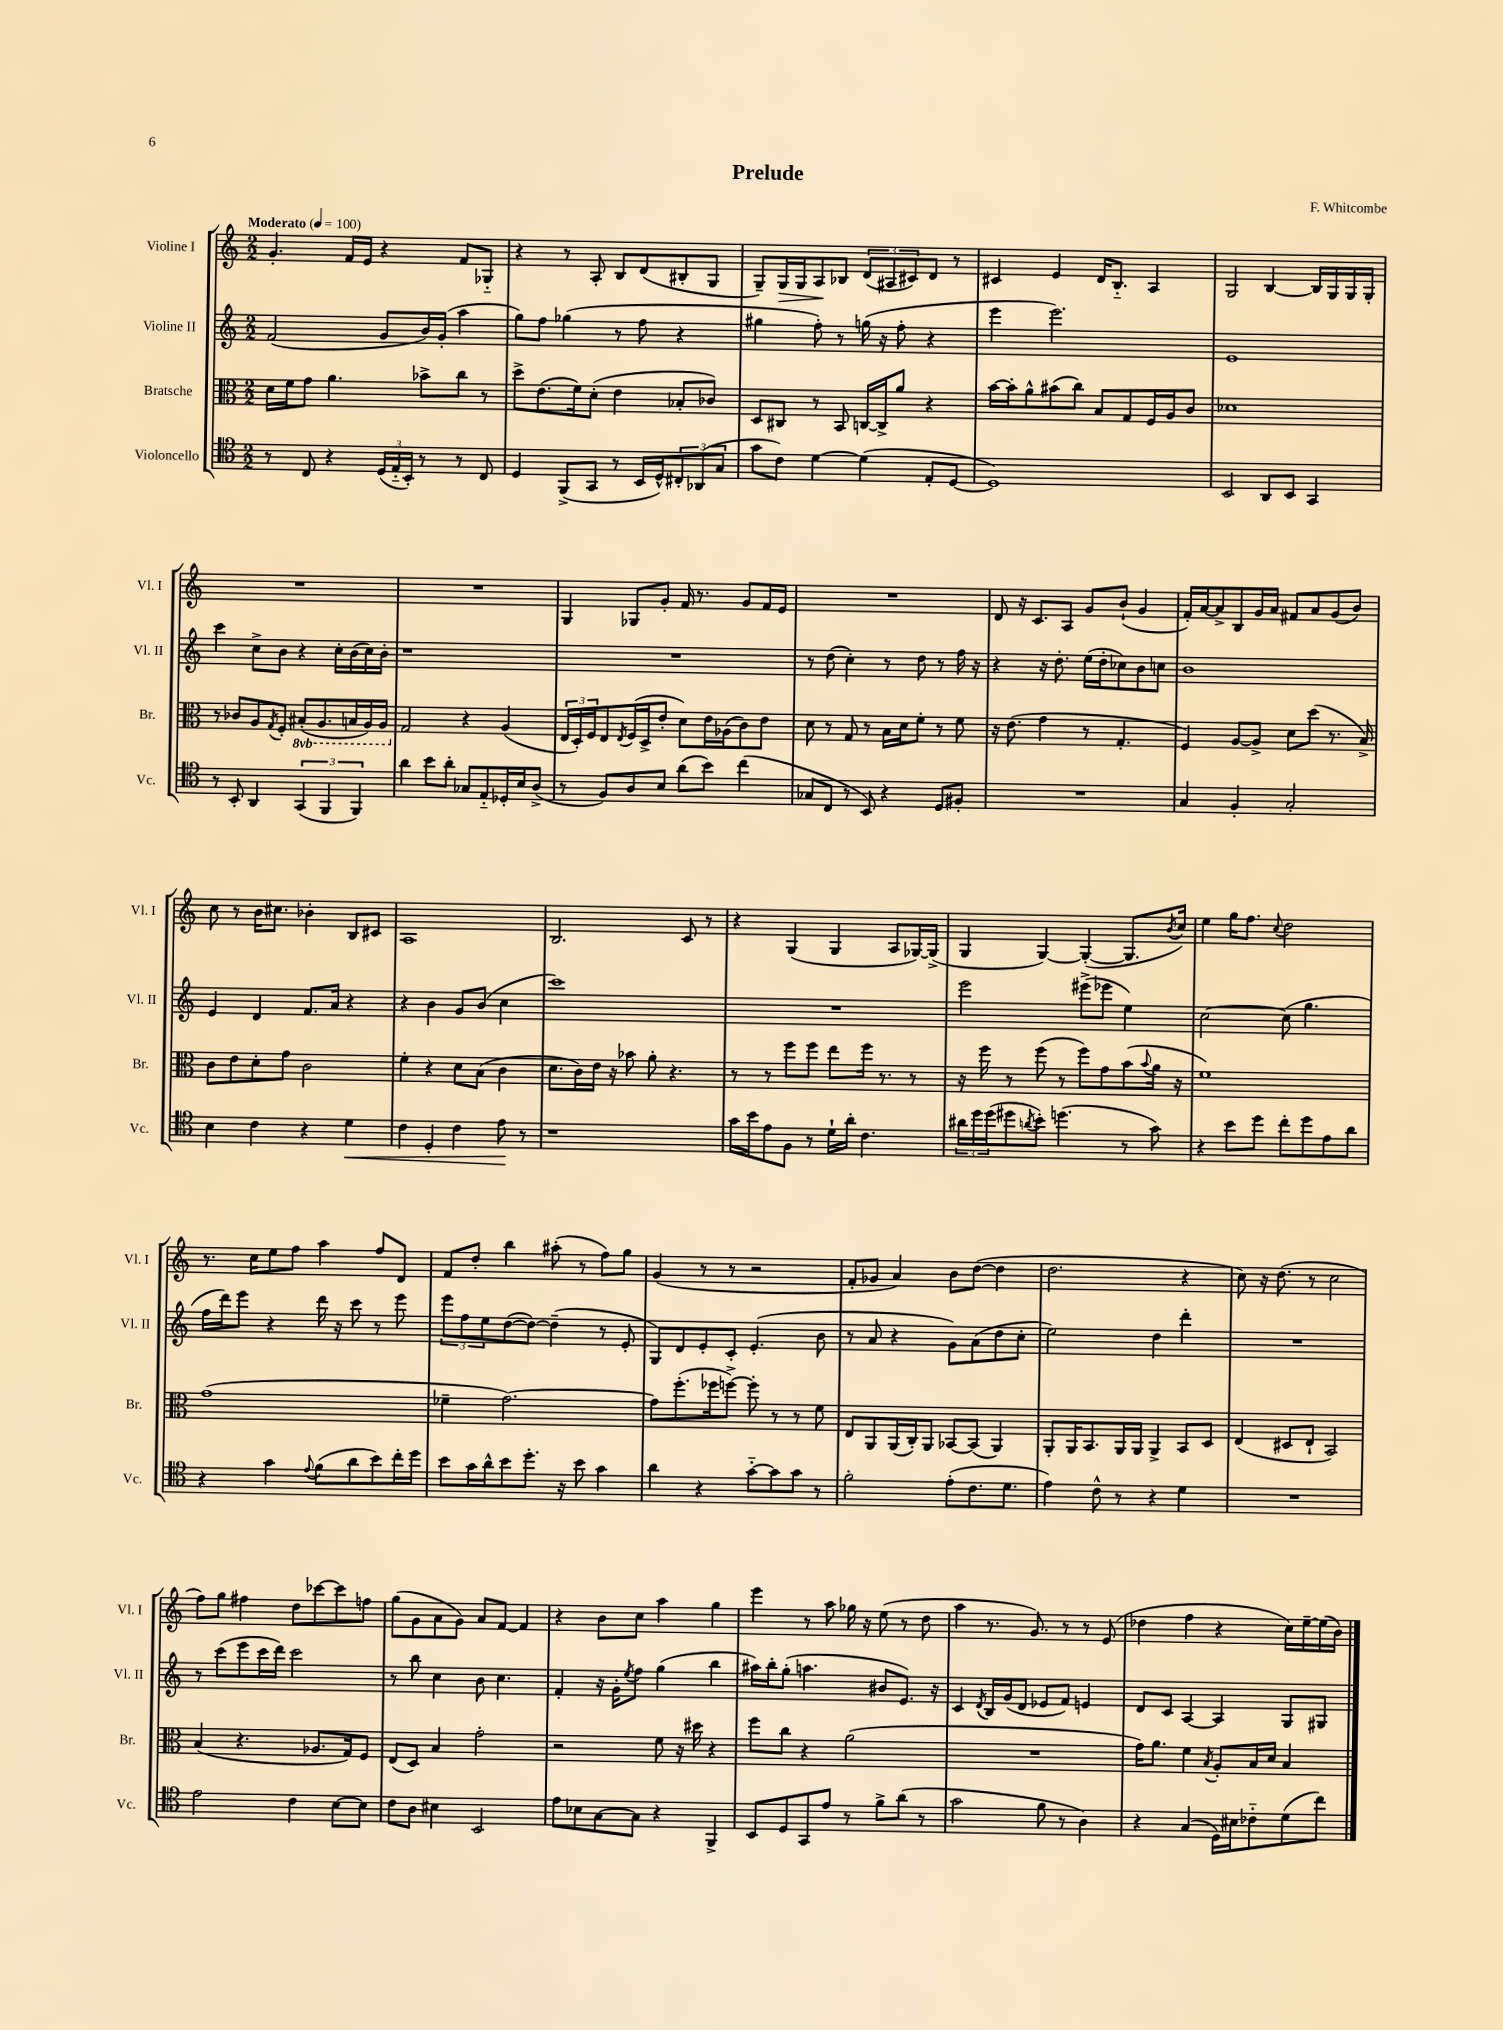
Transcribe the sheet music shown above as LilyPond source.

\header { title = "Prelude" composer = "F. Whitcombe" }
<<
\new StaffGroup <<
\new Staff = "s0" \with { instrumentName = "Violine I" shortInstrumentName = "Vl. I" } {
    \clef treble \key c \major \numericTimeSignature \time 2/2 \tempo "Moderato" 4 = 100
    g'4.-. f'16 e'16 r4 f'8 ges8-_ |
    r4 r8 a8-. b8 d'8( bis8-. g8 |
    g8--) g16\> g16 a8\! bes8 \tuplet 3/2 { d'8( ais8 cis'8) } d'8 r8 |
    cis'4 e'4 d'16 b8.-_ a4 |
    g2 b4~ b16 g16 g16 g16-. |
    R1 |
    R1 |
    g4 ges8 g'8-. f'16 r8. g'8 f'16 e'16 |
    R1 |
    d'8 r16 c'8. a8 g'8 b'8-!( g'4 |
    f'16-.) a'16~ a'8-> b8 g'16 a'16 fis'8 a'8 g'8( b'8) |
    c''8 r8 b'16 cis''8. bes'4-. b8 cis'8 |
    a1 |
    b2. c'8 r8 |
    r4 g4( g4 a8 ges16~) ges16->( |
    g4 g4~) g4~-.( g8. \acciaccatura { b'8 } c''16) |
    e''4 g''16 f''8. \appoggiatura { c''8 } d''2 |
    r8. c''16 e''8 f''8 a''4 f''8 d'8 |
    f'8 d''8-. b''4 ais''8-.( r8 f''8) g''8 |
    g'4( r8 r8 r2 |
    f'8-. ges'8 a'4) b'8 d''8~( d''4 |
    d''2. r4 |
    c''8) r16 d''8.( r8 c''2 |
    f''8) g''8 fis''4 d''8 ces'''8~ ces'''8 f''8 |
    g''8( g'8 a'8 g'8) a'8 f'8~ f'4 |
    r4 b'8 c''8 a''4 g''4 |
    e'''4 r8 a''8 ges''16 r16 e''8( r8 d''8 |
    a''4 r8. g'8.) r8 r8 e'8( |
    des''4 f''4 r4 c''16) e''16~-- e''16( b'16) \bar "|." |
}
\new Staff = "s1" \with { instrumentName = "Violine II" shortInstrumentName = "Vl. II" } {
    \clef treble \key c \major \numericTimeSignature \time 2/2
    f'2( g'8 b'16) g'16-.( a''4 |
    g''8) f''8 ges''4( r8 f''8 r4 |
    gis''4 f''8-.) r8 g''16( r16 f''8-. r4 |
    e'''4 e'''2.) |
    e'1 |
    c'''4 c''8-> b'8 r4 c''16-. b'16( c''16) b'16-. |
    r1 |
    R1 |
    r8 d''8( c''4-.) r8 d''8 r8 f''16 r16 |
    r4 r16 d''8.-. e''16( d''16-. ces''8) b'8 c''8 |
    b'1 |
    e'4 d'4 f'8. a'16 r4 |
    r4 b'4 g'8 b'8( c''4 |
    c'''1) |
    R1 |
    e'''2 eis'''8->( ees'''8 e''4) |
    c''2~ c''8( g''4. |
    f''16 d'''16) e'''8 r4 d'''16 r16 c'''8 r8 e'''8 |
    \tuplet 3/2 { e'''8 f''8 e''8 } d''8~( d''8~) d''4--( r8 e'8-. |
    g8) d'8 e'8-. c'8-. e'4.-.( b'8 |
    r8 a'8 r4 g'8) a'8( d''8 c''8-. |
    e''2) d''4 d'''4-. |
    R1 |
    r8 c'''8( e'''8 c'''16 d'''16) c'''2 |
    r8 b''8 c''4 b'8 c''4. |
    f'4-. r16 g'16-. \acciaccatura { e''8 } f''8 g''4( b''4 |
    ais''16) b''16-. g''8-.( a''4. bis'8 e'8.) r16 |
    c'4 \acciaccatura { d'8 } b16 g'16( d'8 ees'8 f'8) e'4 |
    d'8 c'8 a4~ a4 g8 gis8 \bar "|." |
}
\new Staff = "s2" \with { instrumentName = "Bratsche" shortInstrumentName = "Br." } {
    \clef alto \key c \major \numericTimeSignature \time 2/2 \set Staff.ottavationMarkups = #ottavation-simple-ordinals
    d'16 f'16 g'8 a'4. bes'8-> c''8 r8 |
    d''8-> e'8.( f'16) d'8-.( e'4 bes8-. ces'8) |
    d8 cis8 r8 b,8 c16~ c16-> a'8 r4 |
    b'16~ b'16-. a'8-^ bis'8( c''8) b8 g8 f16 a16 c'8 |
    des'1 |
    r8 ces'8 a8 \acciaccatura { g8 } f8-. \ottava #-1 bis,8-.( a,8. b,16 a,16) a,16 \ottava #0 |
    g2 r4 a4( |
    \tuplet 3/2 { e16 d16-.) f16 } e8 \acciaccatura { e8 } f16( d16-> e'8-. d'8) e'16 aes16( c'8) e'8 |
    d'8 r8 g8 r8 b16 d'16 f'8-. r8 f'8 |
    r16 e'8.( g'4 r8 g4.-. |
    f4) a8~ a8-> d'8 d''8( r8. b16->) |
    c'8 e'8 d'8-. g'8 c'2 |
    f'4-. r4 d'8 b8( c'4 |
    d'8. c'16) e'16 r16 bes'8 a'8-. r4. |
    r8 r8 f''8 f''8 e''8 f''16 r8. r8 |
    r16 f''16 r8 f''8( r8 f''8) g'8 b'8( \appoggiatura { b'8 } a'16 r16 |
    f'1) |
    g'1( |
    fes'4-- g'2.~) |
    g'8 f''8.-.( fes''16 f''8~->) f''8-. r8 r8 f'8 |
    e8 a,8 a,16( c16-.) a,8 bes,8~ bes,8( a,4) |
    a,8-. a,16 b,8. a,16 a,16 a,4-> b,8 d8 |
    e4( dis8 e8-! b,2) |
    b4( r4. aes8. g16) f8 |
    e8( d8) b4 g'2-. |
    r2 f'8 r16 dis''16 r4 |
    f''8 c''8 r4 a'2( |
    R1 |
    g'16) a'8. f'4 \acciaccatura { b8 } a8-. b16 d'16 b4 \bar "|." |
}
\new Staff = "s3" \with { instrumentName = "Violoncello" shortInstrumentName = "Vc." } {
    \clef tenor \key c \major \numericTimeSignature \time 2/2
    r8 c8 r4 \tuplet 3/2 { d16( e16-_ b,16-.) } r8 r8 c8 |
    d4 f,8->( g,8 r8 b,16 d16-^) \tuplet 3/2 { cis8-. aes,8( g8 } |
    g'8 c'8) d'4~ d'4( e8-. d8~ |
    d1) |
    b,2 a,8 b,8 g,4 |
    r8 b,8-. a,4 \tuplet 3/2 { g,4( f,4 f,4) } |
    a'4 b'8 a'8-. ges8 e8-_ des16-. b16 a8->( |
    r8 f8) a8 b8 a'8( b'8) c''4( |
    ges8 c8 r8 b,8) r4 d8 fis8-. |
    R1 |
    g4 f4-. g2-. |
    b4 c'4 r4 d'4\< |
    c'4 d4-. c'4 e'8\! r8 |
    r1 |
    g'16 b'16 e'8 f8 r8 d'16-! a'16-. c'4. |
    \tuplet 3/2 { ais'16 d''16 d''16( } dis''8 \acciaccatura { a'8 } b'8-.) d''4.( r8 g'8) |
    r4 b'8 d''8 c''8-. d''8 e'8 a'8 |
    r4 g'4 \appoggiatura { e'8 } f'8( a'8 b'8) c''16-. d''16 |
    b'8 g'16 a'16-^ b'8 d''8.-. r16 b'8 g'4 |
    a'4 r4 g'8~-_ g'8 g'8 r8 |
    f'2-. e'8-.( c'8. d'8. |
    e'4) c'8-^ r8 r4 d'4 |
    R1 |
    e'2 c'4 b8~ b8 |
    c'8 a8 bis4 b,2 |
    e'8 bes8 g8~ g8 r4 f,4-> |
    b,8 d8 g,8 e'8 r8 f'8-> a'8( r8 |
    g'2 f'8 r8 a4) |
    r4 g4( d16) bis16 ces'8-_ d'8( c''8) \bar "|." |
}
>>
>>
\layout { \context { \Score \remove "Bar_number_engraver" } }
